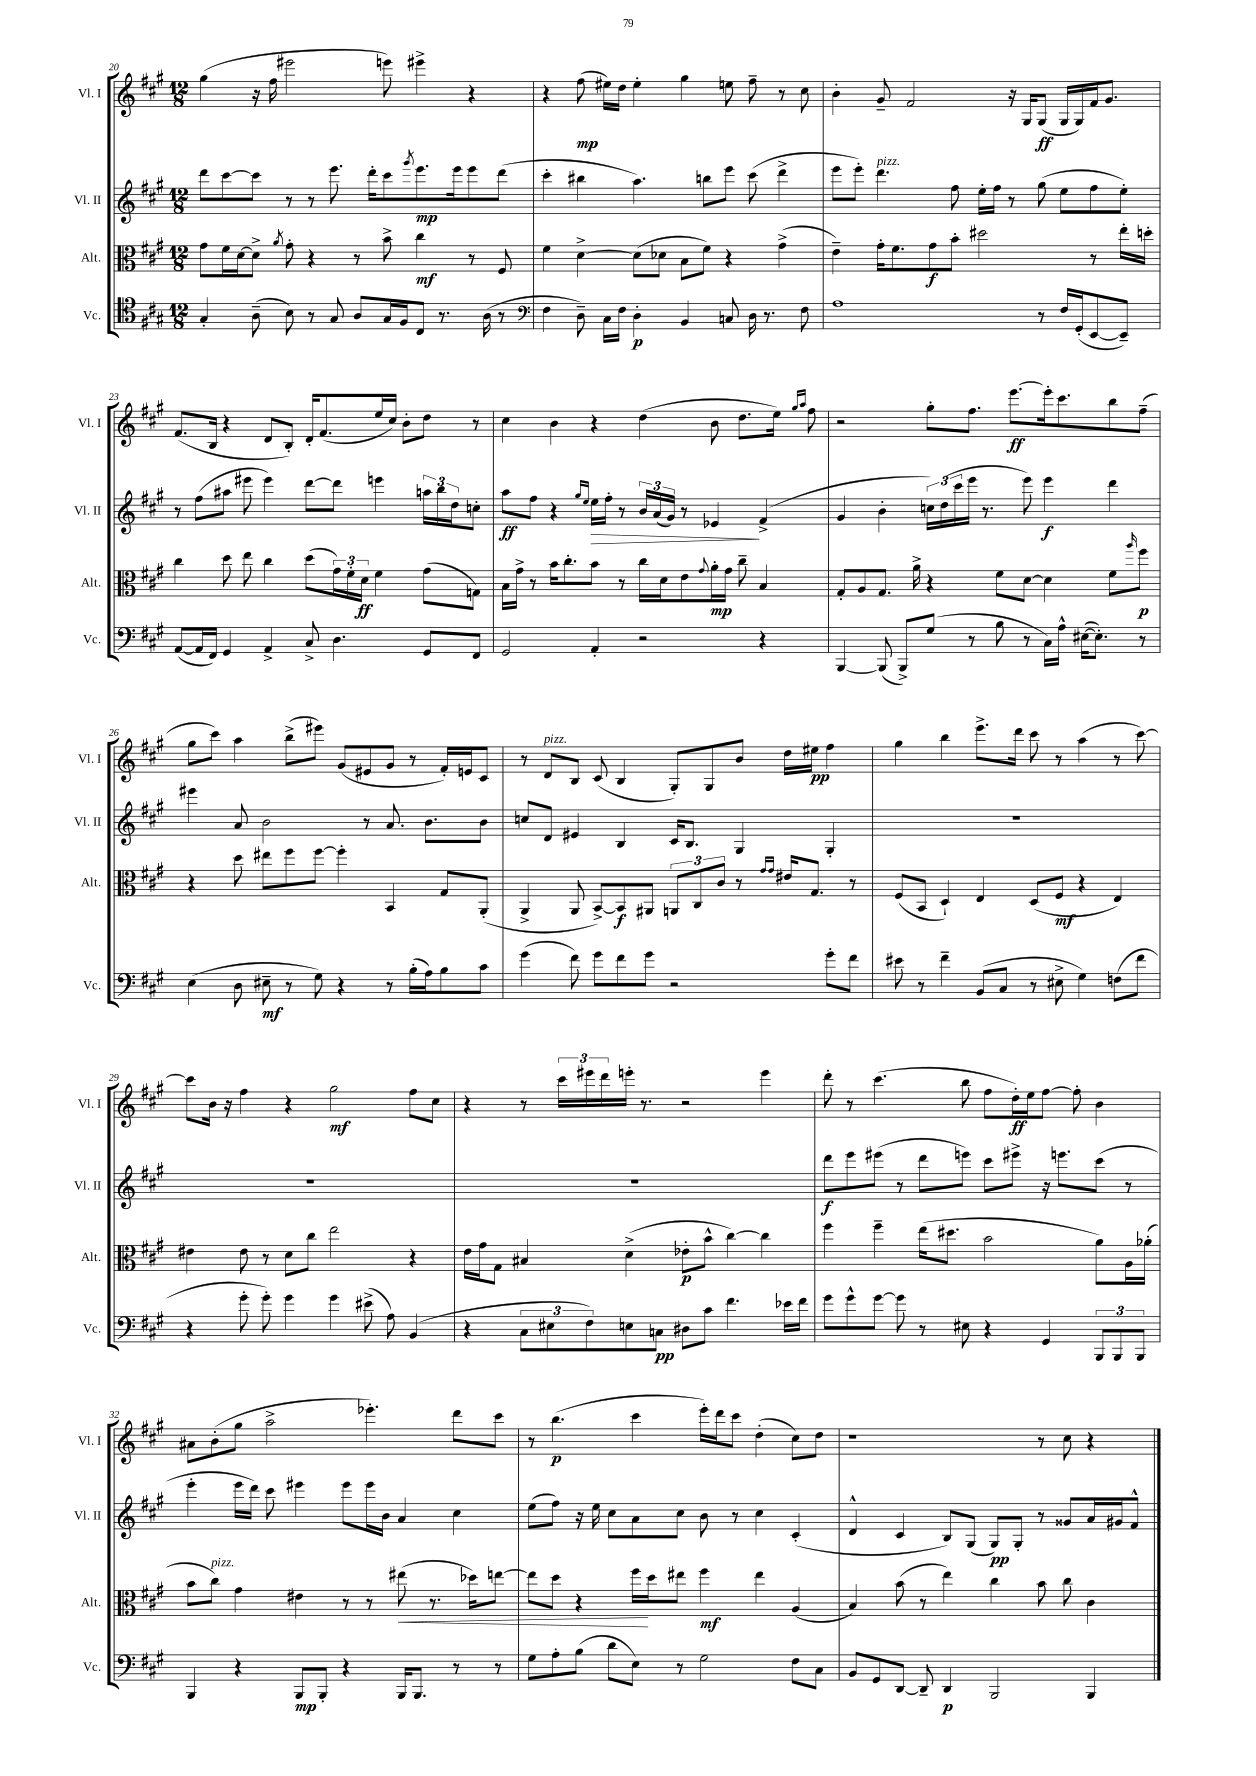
<<
\new StaffGroup <<
\new Staff = "s0" \with { instrumentName = "Vl. I" shortInstrumentName = "Vl. I" } {
    \clef treble \key a \major \numericTimeSignature \time 12/8
    gis''4( r16 fis''16 eis'''2 e'''8) eis'''4-> r4 |
    r4 fis''8\mp( eis''16) d''16 eis''4-. gis''4 e''8 fis''8-- r8 cis''8 |
    b'4-. gis'8-- fis'2 r16 gis16 gis8\ff( gis16 gis16) fis'16 gis'8. |
    fis'8.( b16 r4 d'8 b8-.) d'16-. fis'8.( e''16 cis''16) b'8-. d''8 r8 |
    cis''4 b'4 r4 d''4( b'8 d''8. e''16) \grace { gis''16 a''16 } fis''8 |
    r2 gis''8-. fis''8. e'''8.~\ff e'''16-. cis'''8. b''8 fis''8--( |
    gis''8 cis'''8) a''4 b''8->( eis'''8) gis'8( eis'8 gis'8 r8 fis'16-.) e'16 cis'8 |
    r8 d'8^\markup { \italic "pizz." } b8 cis'8( b4 gis8-.) gis8 b'8 d''16 eis''16\pp fis''4 |
    gis''4 b''4 e'''8.-> d'''16 cis'''8 r8 a''4( r8 cis'''8~) |
    cis'''8 b'16 r16 fis''4 r4 gis''2\mf fis''8 cis''8 |
    r4 r8 \tuplet 3/2 { cis'''16 eis'''16 d'''16 } e'''16-. r8. r2 e'''4 |
    d'''8-. r8 cis'''4.( b''8 fis''8 d''16-.\ff) e''16 fis''8~ fis''8-. b'4 |
    ais'8 b'8-.( gis''8 a''2-> ees'''4.-.) d'''8 cis'''8 |
    r8 b''4.\p( cis'''4 e'''16-.) d'''16 cis'''8 d''4-.( cis''8) d''8 |
    r1 r8 cis''8 r4 \bar "|." |
}
\new Staff = "s1" \with { instrumentName = "Vl. II" shortInstrumentName = "Vl. II" } {
    \clef treble \key a \major \numericTimeSignature \time 12/8
    d'''8 cis'''8~ cis'''8 r8 r8 e'''8. d'''16-. cis'''8 \acciaccatura { gis'''8 } e'''8.\mp e'''16 e'''8 d'''8( |
    cis'''4-. bis''4 a''4.) b''8 e'''8 cis'''8( d'''4-> |
    e'''8 e'''8-.) d'''4.^\markup { \italic "pizz." } fis''8 e''16-. fis''16 r8 gis''8( e''8 fis''8 e''8-.) |
    r8 fis''8( ais''8 eis'''8 eis'''4) d'''8~ d'''8 e'''4 \tuplet 3/2 { a''16 b''16 d''16 } c''8-. |
    a''8\ff fis''8 r4 \grace { gis''16 e''16 } e''16\> fis''16-. r8 \tuplet 3/2 { b'16 a'16( gis'16) } r8 ees'4\! fis'4->( |
    gis'4 b'4-. \tuplet 3/2 { c''16) d''16( cis'''16 } e'''16 r8. e'''8) e'''4\f d'''4 |
    eis'''4 a'8 b'2 r8 a'8. b'8. b'8 |
    c''8 d'8 eis'4 b4 cis'16 b8. gis4 gis4-. |
    R1. |
    R1. |
    R1. |
    d'''8\f e'''8 eis'''8( r8 d'''8 e'''8) cis'''8 eis'''8-> r16 e'''8. cis'''8( r8 |
    e'''4-. e'''16 d'''16) cis'''8 eis'''4 eis'''8 eis'''16 b'16 a'4 cis''4 |
    e''8( fis''8) r16 e''16 cis''8 a'8 cis''8 b'8 r8 cis''4 cis'4-.( |
    d'4-^ cis'4 b8) gis8( gis8\pp) gis8-. r8 gisis'8 a'16 gis'16 fis'8-^ \bar "|." |
}
\new Staff = "s2" \with { instrumentName = "Alt." shortInstrumentName = "Alt." } {
    \clef alto \key a \major \numericTimeSignature \time 12/8
    gis'8 fis'16 d'16~ d'8-> \acciaccatura { a'8 } gis'8-. r4 r8 b'8-> cis''4\mf r8 fis8 |
    fis'4 d'4~-> d'8( des'8 b8 fis'8) r4 gis'4->( |
    e'4--) gis'16-. fis'8. gis'8\f b'8-. dis''2 r8 e''16-. d''16-. |
    cis''4 d''8 e''8 cis''4 d''8( \tuplet 3/2 { gis'16) fis'16-. d'16\ff } fis'4 gis'8( g8) |
    b16 gis'16-> r8 b'16 cis''8.-. b'8 r8 cis''16 d'16 e'8 \appoggiatura { gis'8 } a'16-.\mp gis'16 cis''8-- b4 |
    gis8-. a8 gis8. a'16-> r4 fis'8 d'8~ d'4 fis'8 \grace { a''16 } fis''8\p |
    r4 d''8 eis''8 fis''8 fis''8~ fis''4-. b,4 gis8 a,8-.( |
    a,4-> a,8 b,8~->) b,8\f ais,8 \tuplet 3/2 { a,8 cis8 cis'8 } r8 \grace { gis'16 gis'16 } eis'16 gis8. r8 |
    fis8( b,8 d4-!) e4 d8( fis8\mf r4 e4) |
    eis'4 eis'8 r8 d'8 cis''8 e''2 r4 |
    e'16 gis'16 gis8 bis4 d'4->( ees'8-.\p b'8-^ cis''4~) cis''4 |
    fis''4 fis''4-- e''16( dis''8. b'2 a'8) a16 aes'16-.( |
    b'8 cis''8^\markup { \italic "pizz." }) gis'4 eis'4 r8 r8 eis''8\<( r8. des''16) e''8~ |
    e''8 d''8 r4 fis''16\! d''16 eis''8 fis''4\mf eis''4 a4( |
    b4) b'8( r8 e''4) cis''4 b'8 cis''8 cis'4 \bar "|." |
}
\new Staff = "s3" \with { instrumentName = "Vc." shortInstrumentName = "Vc." } {
    \clef tenor \key a \major \numericTimeSignature \time 12/8
    gis4-. a8--( b8) r8 gis8 a8 gis16 fis16 cis8 r8. a16( r8 |
    \clef bass fis4 d8--) cis16 fis16 d4-.\p b,4 c8 d16 r8. fis8 |
    a1 r8 fis16 gis,16-.( e,8~ e,8--) |
    a,8~( a,16 fis,16) gis,4 a,4-> cis8-> d4. gis,8 fis,8 |
    gis,2 a,4-. r2 r4 |
    b,,4~ b,,8( b,,8->) gis8( r8 b8 r8 cis16) a16-^ eis16~( eis8.-.) r8 |
    e4( d8 eis8--\mf r8 gis8) r4 r8 b16-.( a16) b8 cis'8 |
    gis'4( fis'8) gis'8 fis'8 gis'8 r2 gis'8-. fis'8 |
    eis'8 r8 fis'4-- b,8( cis8 r8 eis8-> gis4) f8( fis'8 |
    r4 gis'8-. gis'8-.) gis'4 gis'4 eis'8->( a8) b,4( |
    r4 \tuplet 3/2 { cis8 eis8 fis8) } e8 c8\pp dis8 cis'8 fis'4. ees'16 fis'16 |
    gis'8 gis'8-^ gis'8~ gis'8 r8 eis8 r4 gis,4 \tuplet 3/2 { b,,8 b,,8 b,,8 } |
    b,,4 r4 b,,8\mp b,,8-. r4 b,,16 b,,8. r8 r8 |
    gis8 a8-. b8( d'8 e8) r8 gis2 fis8 cis8 |
    b,8 gis,8 d,8~ d,8-- d,4\p b,,2 b,,4 \bar "|." |
}
>>
>>
\layout { \context { \Score currentBarNumber = #20 } }
